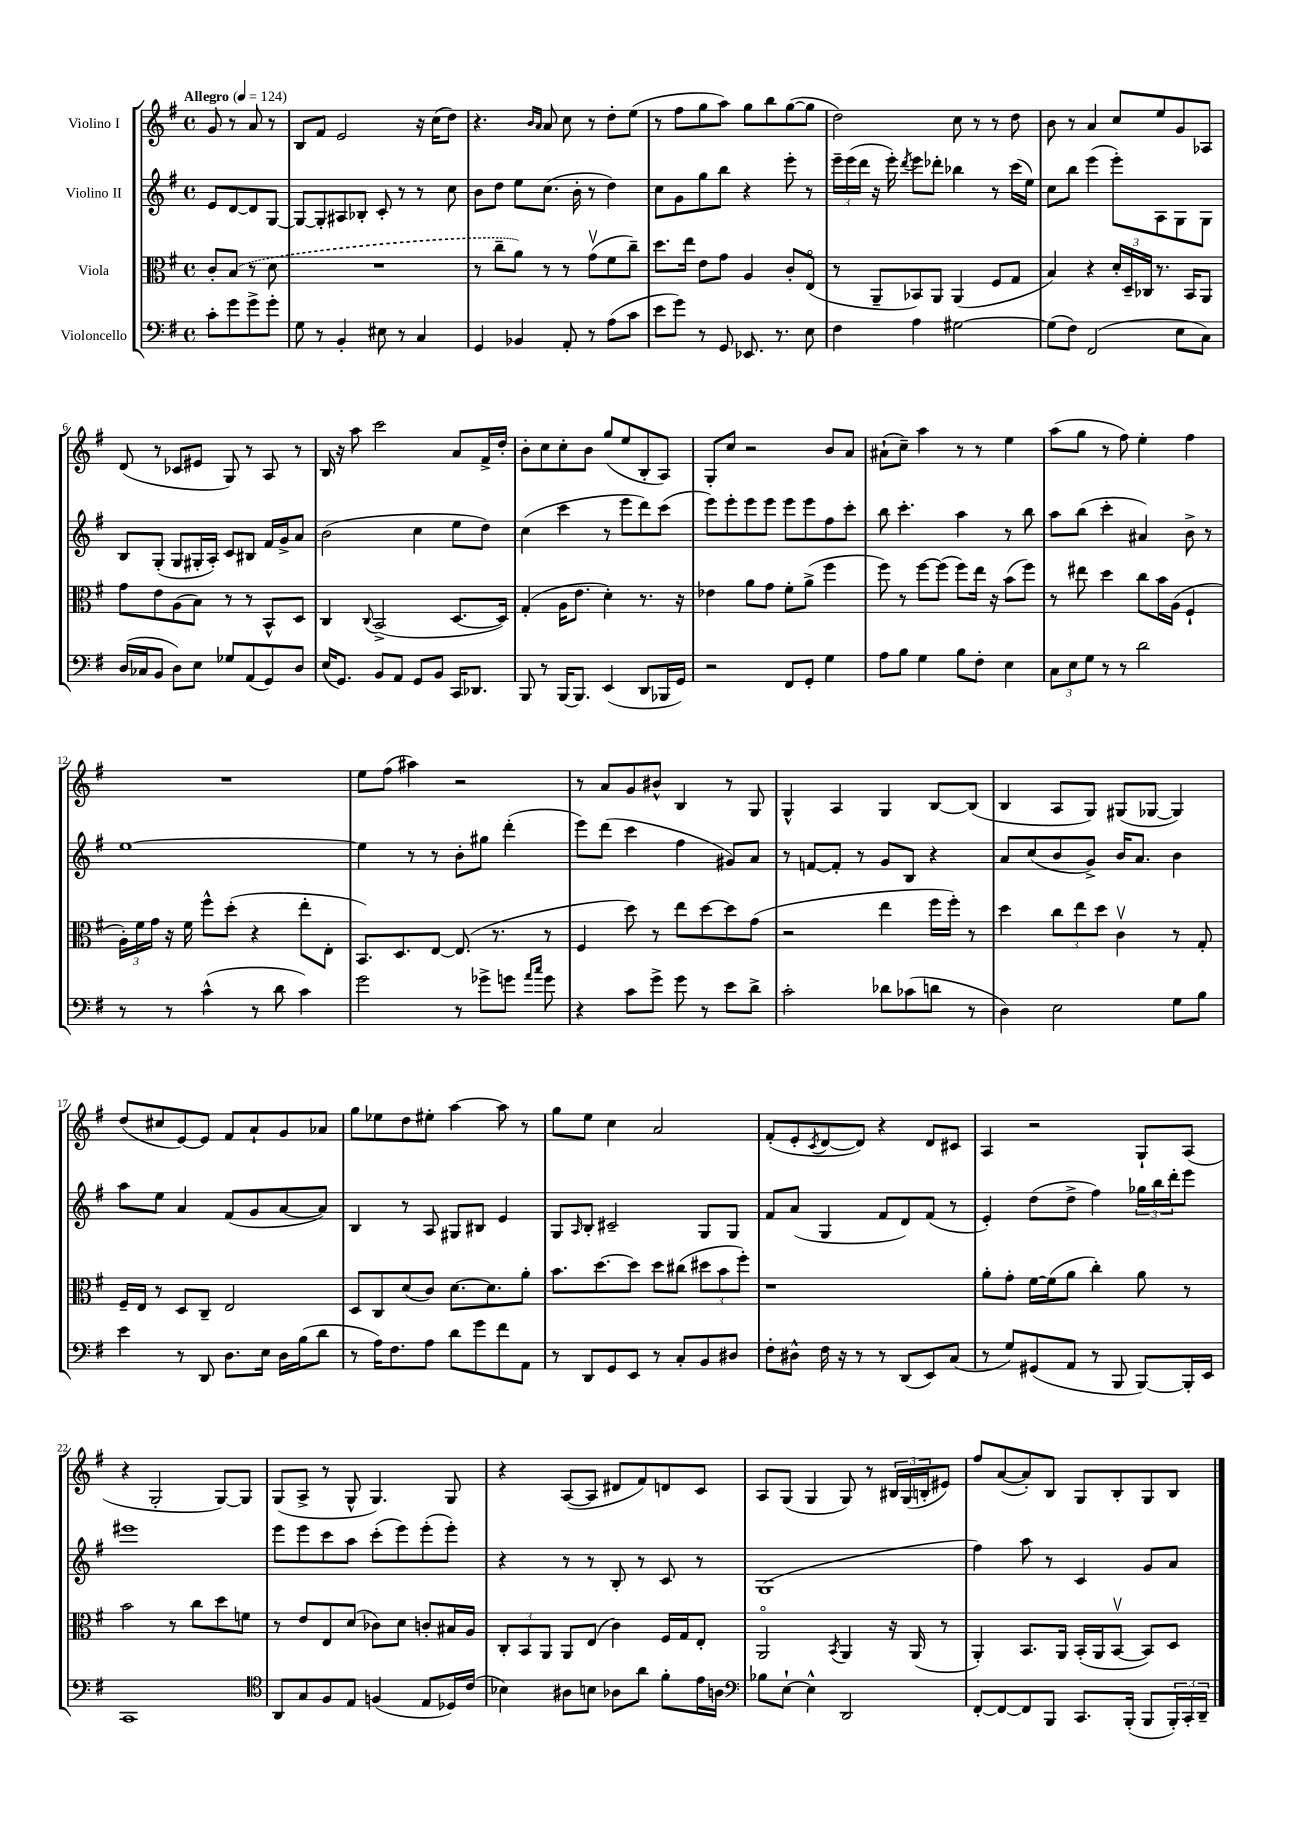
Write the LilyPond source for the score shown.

<<
\new StaffGroup <<
\new Staff = "s0" \with { instrumentName = "Violino I" } {
    \clef treble \key g \major \defaultTimeSignature \time 4/4 \partial 2 \tempo "Allegro" 4 = 124
    g'8 r8 a'8 r8 |
    b8 fis'8 e'2 r16 c''16( d''8) |
    r4. \grace { b'16 a'16 } a'8 c''8 r8 d''8-. e''8( |
    r8 fis''8 g''8 a''8) g''8 b''8 g''8~( g''8 |
    d''2) c''8 r8 r8 d''8 |
    b'8 r8 a'4 c''8 e''8 g'8 aes8 |
    d'8( r8 ces'8 eis'8 g8) r8 a8 r8 |
    b16 r16 a''8 c'''2 a'8 fis'16-> d''16-. |
    b'8-. c''8 c''8-. b'8 g''8( e''8 b8-. a8) |
    g8-. c''8 r2 b'8 a'8 |
    ais'8-!( c''8--) a''4 r8 r8 e''4 |
    a''8( g''8 r8 fis''8) e''4-. fis''4 |
    R1 |
    e''8 fis''8( ais''4) r2 |
    r8 a'8 g'8 bis'8-^ b4 r8 g8 |
    g4-^ a4 g4 b8~ b8( |
    b4 a8 g8) gis8( ges8~ ges4) |
    d''8( cis''8 e'8~) e'8 fis'8 a'8-! g'8 aes'8 |
    g''8 ees''8 d''8 eis''8-. a''4~ a''8 r8 |
    g''8 e''8 c''4 a'2 |
    fis'8-.( e'8-. \acciaccatura { c'8 } d'8~ d'8) r4 d'8 cis'8 |
    a4 r2 g8-! a8( |
    r4 g2-. g8~) g8 |
    g8( a8-> r8 g8-^ g4.) g8 |
    r4 a8~( a8 dis'8 fis'8) d'8 c'8 |
    a8 g8( g4 g8) r8 \tuplet 3/2 { bis16 g16( b16-. } eis'8) |
    fis''8 a'8~( a'8-.) b8 g8 b8-. g8 b8 \bar "|." |
}
\new Staff = "s1" \with { instrumentName = "Violino II" } {
    \clef treble \key g \major \defaultTimeSignature \time 4/4 \partial 2
    e'8 d'8~ d'8 g8~ |
    g8~ g8-. ais8 bes8-. c'8-. r8 r8 c''8 |
    b'8 d''8 e''8 c''8.( b'16-. r8 d''4) |
    c''8 g'8 g''8 b''8 r4 e'''8-. r8 |
    \tuplet 3/2 { e'''16-- e'''16( d'''16 } r16 e'''16-.) \acciaccatura { d'''8 } e'''8 des'''8-. bes''4 r8 c'''16( e''16) |
    c''8 b''8 e'''4( e'''8-.) a8 g8 g8 |
    b8 g8-.( g8 gis16-. a16-.) c'8 bis8 fis'16 g'16-> a'8 |
    b'2( c''4 e''8 d''8) |
    c''4( c'''4 r8 e'''8 d'''8) c'''8( |
    e'''8) e'''8-. e'''8 e'''8 e'''8 e'''8 fis''8 c'''8-. |
    b''8 c'''4.-. a''4 r8 b''8 |
    a''8 b''8( c'''4-. ais'4) b'8-> r8 |
    e''1~ |
    e''4 r8 r8 b'8-. gis''8 d'''4-.( |
    e'''8) d'''8( c'''4 fis''4 gis'8) a'8 |
    r8 f'8~ f'8-. r8 g'8 b8 r4 |
    a'8 c''8( b'8 g'8->) b'16 a'8. b'4 |
    a''8 e''8 a'4 fis'8( g'8 a'8~ a'8) |
    b4 r8 a8 gis8 bis8 e'4 |
    g8 \grace { a16 } b8-. cis'2-- g8 g8 |
    fis'8 a'8( g4 fis'8 d'8) fis'8( r8 |
    e'4-.) d''8( d''8-> fis''4) \tuplet 3/2 { ges''16 b''16 d'''16-. } e'''8 |
    eis'''1 |
    e'''8 e'''8 c'''8 a''8 c'''8-.( e'''8) e'''8-.( e'''8-.) |
    r4 r8 r8 b8-. r8 c'8 r8 |
    g1( |
    fis''4) a''8 r8 c'4 g'8 a'8 \bar "|." |
}
\new Staff = "s2" \with { instrumentName = "Viola" } {
    \clef alto \key g \major \defaultTimeSignature \time 4/4 \partial 2
    c'8-. \once \slurDashed b8( r8 d'8 |
    R1 |
    r8 c''8-- a'8) r8 r8 g'8\upbow( fis'8 c''8--) |
    d''8. e''16 e'8 g'8 a4 c'8-. e8\flageolet( |
    r8 a,8-- bes,8) a,8 a,4( fis8 g8 |
    b4) r4 \tuplet 3/2 { d'16-. d16-- ces16 } r8. b,16 a,8 |
    g'8 e'8 a8( b8) r8 r8 b,8-^ d8 |
    c4 \appoggiatura { c8 } b,2->( d8.~ d16) |
    g4-.( a16 e'8. d'4-.) r8. r16 |
    ees'4 a'8 g'8 fis'8-. a'8->( fis''4 |
    fis''8) r8 fis''8~ fis''8( fis''8) e''16 r16 b'8( fis''8) |
    r8 eis''8 d''4 c''8 b'16 a16( fis4-! |
    \tuplet 3/2 { a16-.) fis'16 g'16 } r16 fis'16 fis''8-^ d''8-.( r4 e''8-. e8-. |
    b,8.) d8. e8~ e8.( r8. r8 |
    fis4 d''8) r8 e''8 d''8~ d''8 g'8( |
    r2 e''4 fis''16 fis''16-.) r8 |
    d''4 \tuplet 3/2 { c''8 e''8 d''8 } c'4\upbow r8 g8-. |
    fis16-- e16 r8 d8 c8-- e2 |
    d8 c8 d'8( c'8) d'8.~ d'8. a'8-. |
    b'8. d''8.~ d''8 d''8 cis''8( \tuplet 3/2 { dis''8 b'8 fis''8-.) } |
    r1 |
    a'8-. g'8-. fis'16~ fis'16( a'8 c''4-.) a'8 r8 |
    b'2 r8 c''8 d''8 f'8 |
    r8 e'8 e8 d'8( ces'8) d'8 c'8-. bis16 a16 |
    \tuplet 3/2 { c8-. b,8 a,8 } a,8 e8( c'4) fis16 g16 e8-. |
    a,2\flageolet \acciaccatura { b,8 } a,4 r16 a,16( r8 |
    a,4-.) b,8. a,16 b,16-.( a,16 b,8~\upbow b,8) d8 \bar "|." |
}
\new Staff = "s3" \with { instrumentName = "Violoncello" } {
    \clef bass \key g \major \defaultTimeSignature \time 4/4 \partial 2
    c'8-. g'8 g'8-> g'8-. |
    g8 r8 b,4-. eis8 r8 c4 |
    g,4 bes,4 a,8-. r8 a8( c'8 |
    e'8 g'8) r8 g,8 ees,8. r8. e8 |
    fis4 a4 gis2~ |
    gis8( fis8) fis,2( e8 c8) |
    d16( ces16 b,8 d8) e8 ges8 a,8( g,8) d8 |
    e16( g,8.) b,8 a,8 g,8 b,8 c,16 des,8. |
    b,,8 r8 b,,16~ b,,8. e,4( d,8 bes,,16 g,16) |
    r2 fis,8 g,8-. g4 |
    a8 b8 g4 b8 fis8-. e4 |
    \tuplet 3/2 { c8 e8 g8 } r8 r8 d'2 |
    r8 r8 c'4-^( r8 d'8 c'4) |
    g'2 r8 ges'8-> g'8 \grace { a'16 c''16 } g'8 |
    r4 c'8 g'8-> g'8 r8 e'8 d'8-> |
    c'2-. des'8 ces'8( d'8 r8 |
    d4) e2 g8 b8 |
    e'4 r8 d,8 d8. e16 d16 b16( d'8 |
    r8 a16) fis8. a8 d'8 g'8 fis'8 a,8 |
    r8 d,8 g,8 e,8 r8 c8-. b,8 dis8 |
    fis8-. dis8-^ fis16 r16 r8 r8 d,8( e,8) c8( |
    r8 g8) gis,8( a,8 r8 b,,8 b,,8~) b,,16-. e,16 |
    c,1 |
    \clef tenor a,8 g8 fis8 e8 f4( e8 des16) c'16( |
    bes4) ais8 b8 aes8 a'8 fis'8-. e'16 a16 |
    \clef bass bes8 e8~-! e4-^ d,2 |
    fis,8~-. fis,8~ fis,8 b,,8 c,8. b,,16-.( b,,8 \tuplet 3/2 { b,,16-.) c,16-. d,16-- } \bar "|." |
}
>>
>>
